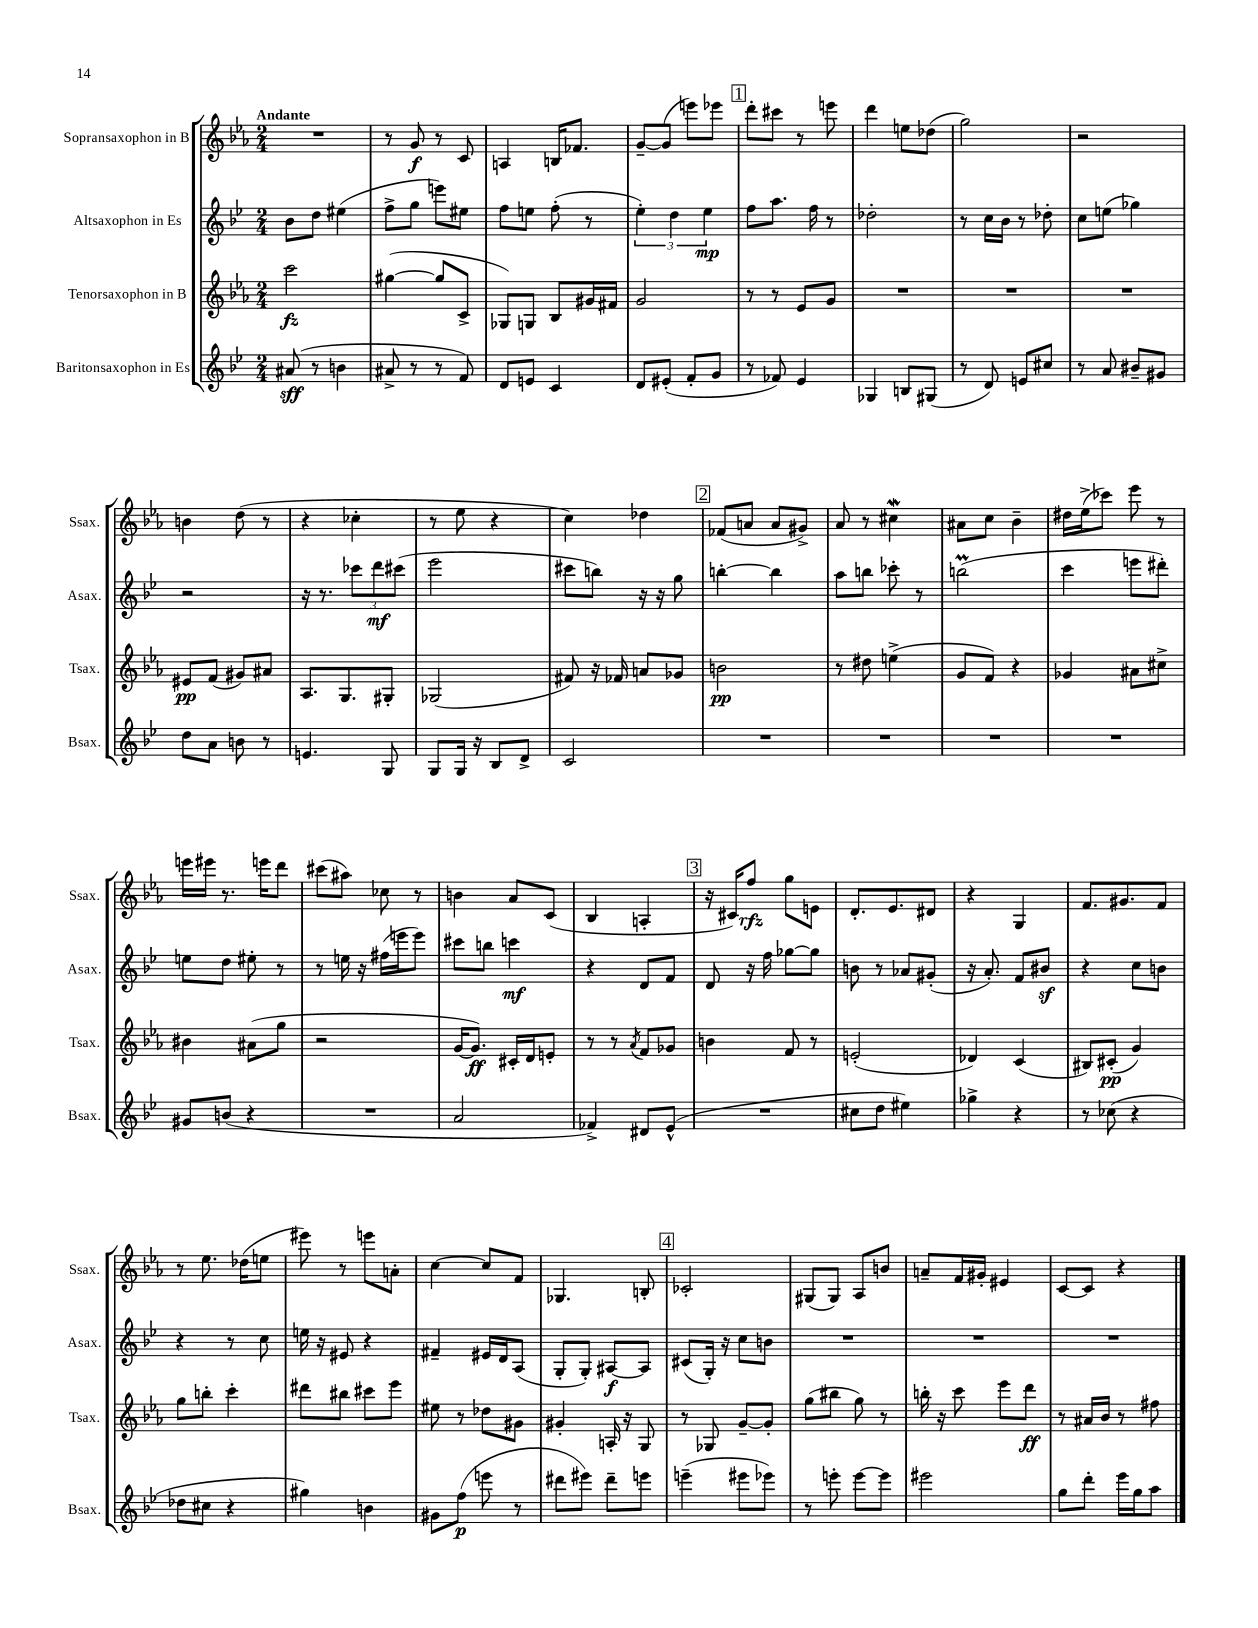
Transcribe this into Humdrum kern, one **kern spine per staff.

**kern	**kern	**kern	**kern
*staff4	*staff3	*staff2	*staff1
*clefG2	*clefG2	*clefG2	*clefG2
*k[b-e-]	*k[b-e-a-]	*k[b-e-]	*k[b-e-a-]
*M2/4	*M2/4	*M2/4	*M2/4
(8a#/	2ccc\	8b-\L	2r
8r	.	8dd\J	.
4b\	.	(4ee#\	.
=	=	=	=
8a#^/	([4gg#\	8ff^\L	8r
8r	.	8gg\J	8g/
8r	8gg#/]L	8eee\L)	8r
8f/)	8c^/J	8ee#\J	8c/
=	=	=	=
8d/L	8G-/L)	8ff\L	4A/
8e/J	8G/J	8ee\J	.
4c/	8B-/L	(8ff'\	16B/LK
.	.	.	8.f-/J
.	16g#/L	8r	.
.	16f#/JJ	.	.
=	=	=	=
8d/L	2g/	6ee-'\)	[8g~/L
(8e#'/J	.	.	(8g/]J
.	.	6dd\	.
8f'/L	.	.	8eee\L)
.	.	6ee-\	.
8g/J	.	.	8eee-\J
=	=	=	=
8r	8r	8ff\L	8ddd'\L
8f-/)	8r	8.aa\J	8ccc#\J
4e-/	8e-/L	.	8r
.	.	16ff\	.
.	8g/J	8r	8eee\
=	=	=	=
4G-/	2r	2dd-'\	4ddd\
8B/L	.	.	8ee\L
(8G#/J	.	.	(8dd-\J
=	=	=	=
8r	2r	8r	2gg\)
8d/)	.	16cc\LL	.
.	.	16b-\JJ	.
8e/L	.	8r	.
8cc#/J	.	8dd-'\	.
=	=	=	=
8r	2r	8cc\L	2r
8a/	.	(8ee\J	.
8b#~/L	.	4gg-\)	.
8g#/J	.	.	.
=	=	=	=
8dd\L	8e#/L	2r	4b\
8a\J	(8f/J	.	.
8b\	8g#/L)	.	(8dd\
8r	8a#/J	.	8r
=	=	=	=
4.e/	8.A-/L	16r	4r
.	.	8.r	.
.	8.G/	.	.
.	.	12ccc-\L	4cc-'\
.	.	12ddd\	.
8G/	8G#'/J	.	.
.	.	(12ccc#\J	.
=	=	=	=
8G/L	(2G-/	2eee-\	8r
16G/Jk	.	.	8ee-\
16r	.	.	.
8B-/L	.	.	4r
8d^/J	.	.	.
=	=	=	=
2c/	8f#/)	8ccc#\L	4cc\)
.	16r	8bb\J)	.
.	16f-/	.	.
.	8a/L	16r	4dd-\
.	.	16r	.
.	8g-/J	8gg\	.
=	=	=	=
2r	2b\	[4bb'\	(8f-/L
.	.	.	8a/J
.	.	4bb\]	8a/L
.	.	.	8g#^/J)
=	=	=	=
2r	8r	8aa\L	8a-/
.	8dd#\	8bb\J	8r
.	(4ee^\	8ccc-'\	4cc#\
.	.	8r	.
=	=	=	=
2r	8g/L	(2bb\	8a#\L
.	8f/J)	.	8cc\J
.	4r	.	4b-~\
=	=	=	=
2r	4g-/	4ccc\	16dd#\LL
.	.	.	(16ee-^\J
.	.	.	8ccc-\J)
.	8a#\L	8eee\L	8eee-\
.	8cc#^\J	8ddd#'\J)	8r
=	=	=	=
8g#/L	4b#\	8ee\L	16eee\LL
.	.	.	16eee#\JJ
(8b/J	.	8dd\J	8.r
4r	(8a#\L	8ee#'\	.
.	.	.	16eee\LK
.	8gg\J	8r	8ddd\J
=	=	=	=
2r	2r	8r	(8ccc#\L
.	.	16ee\	8aa#\J)
.	.	16r	.
.	.	(16ff#\LL	8cc-\
.	.	16eee\J	.
.	.	8eee\J)	8r
=	=	=	=
2a/	[16g/LK	8ccc#\L	4b\
.	8.g/]J)	.	.
.	.	8bb\J	.
.	16c#'/LL	4ccc\	8a-/L
.	16d/J	.	.
.	8e'/J	.	(8c/J
=	=	=	=
4f-^/)	8r	4r	4B-/
.	8r	.	.
.	8qa-/	.	.
8d#/L	8f/L	8d/L	4A'/
(8e-^^/J	8g-/J	8f/J	.
=	=	=	=
2r	4b\	8d/	16r
.	.	.	16c#/LK)
.	.	16r	8ff/J
.	.	16ff\	.
.	8f/	[8gg-\L	8gg\L
.	8r	8gg-\]J	8e\J
=	=	=	=
8cc#\L	(2e'/	8b\	8.d'/L
8dd\J	.	8r	.
.	.	.	8.e-/
4ee#\)	.	8a-/L	.
.	.	(8g#'/J	8d#/J
=	=	=	=
4gg-^\	4d-/)	16r	4r
.	.	8.a'/)	.
4r	(4c/	8f/L	4G/
.	.	8b#/J	.
=	=	=	=
8r	8B#/L)	4r	8.f/L
(8cc-\	(8c#'/J	.	.
.	.	.	8.g#/
4r	4g/)	8cc\L	.
.	.	8b\J	8f/J
=	=	=	=
8dd-\L	8gg\L	4r	8r
8cc#\J	8bb'\J	.	8.ee-\
4r	4ccc'\	8r	.
.	.	.	(16dd-\LK
.	.	8cc\	8ee\J
=	=	=	=
4gg#\)	8ddd#\L	16ee\	8eee#\)
.	.	16r	.
.	8bb#\J	8e#/	8r
4b\	8ccc#\L	4r	8eee\L
.	8eee-\J	.	8a'\J
=	=	=	=
8g#\L	8ee#\	4f#~/	[4cc\
(8ff\J	8r	.	.
8eee\	8dd-\L	16e#/LL	8cc/]L
.	.	16d/J	.
8r	8g#\J	(8A/J	8f/J
=	=	=	=
8ddd#\L	4g#'/	8G'/L	4.G-/
8eee#\J)	.	8G'/J)	.
8ddd#~\L	16A'/	[8A#/L	.
.	16r	.	.
8eee\J	8G/	8A#/]J	8B'/
=	=	=	=
(4eee~\	8r	(8c#/L	2c-'/
.	8G-/	16G'/Jk)	.
.	.	16r	.
8eee#\L	[8g~/L	8cc\L	.
8eee-\J)	8g'/]J	8b\J	.
=	=	=	=
8r	(8gg\L	2r	(8G#/L
8eee'\	8bb#\J	.	8G#/J)
[8eee\L	8gg\)	.	8A-/L
8eee\]J	8r	.	8b/J
=	=	=	=
2eee#\	16bb'\	2r	8a~/L
.	16r	.	.
.	8ccc\	.	16f/L
.	.	.	16g#'/JJ
.	8eee-\L	.	4e#/
.	8ddd\J	.	.
=	=	=	=
8gg\L	8r	2r	[8c/L
8ddd'\J	16a#/LL	.	8c/]J
.	16b-/JJ	.	.
16eee-\LL	8r	.	4r
16gg\J	.	.	.
8aa\J	8ff#\	.	.
==	==	==	==
*-	*-	*-	*-
